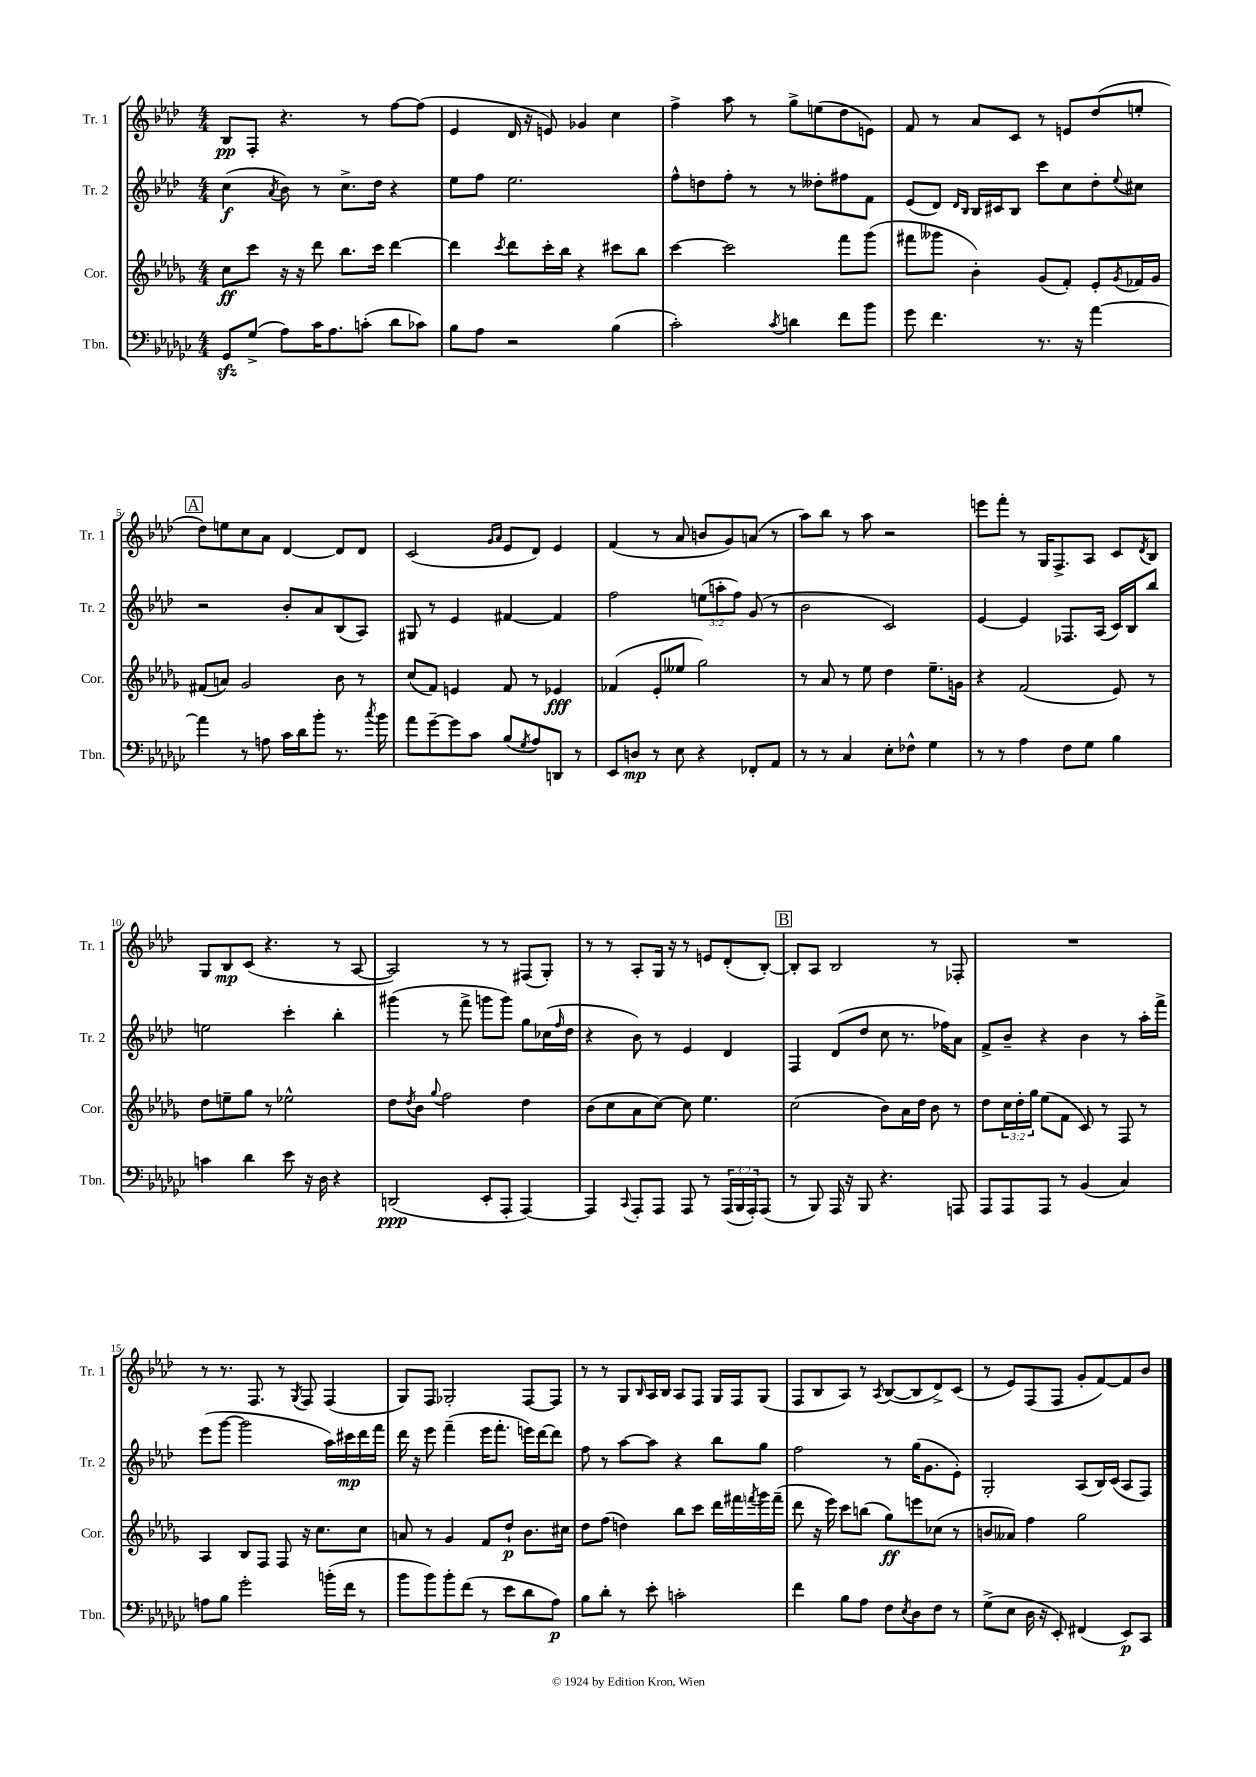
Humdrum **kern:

**kern	**dynam	**kern	**dynam	**kern	**dynam	**kern	**dynam
*part4	*part4	*part3	*part3	*part2	*part2	*part1	*part1
*staff4	*staff4	*staff3	*staff3	*staff2	*staff2	*staff1	*staff1
*I"Tbn.	*	*I"Cor.	*	*I"Tr. 2	*	*I"Tr. 1	*
*I'Tbn.	*	*I'Cor.	*	*I'Tr. 2	*	*I'Tr. 1	*
*clefF4	*	*clefG2	*	*clefG2	*	*clefG2	*
*k[b-e-a-d-g-c-]	*	*k[b-e-a-d-g-]	*	*k[b-e-a-d-]	*	*k[b-e-a-d-]	*
*M4/4	*	*M4/4	*	*M4/4	*	*M4/4	*
=1	=1	=1	=1	=1	=1	=1	=1
8GG-zz/L	.	8cc\L	ff	(4cc\	f	8B-/L	pp
(8G-^/J	.	8ccc\J	.	.	.	8F'/J	.
.	.	.	.	8qa-/	.	.	.
8A-\L)	.	16r	.	8b-\)	.	4.r	.
.	.	16r	.	.	.	.	.
16c-\K	.	8ddd-\	.	8r	.	.	.
8.A-\	.	.	.	.	.	.	.
.	.	8.bb-\L	.	8.cc^\L	.	.	.
(8cn'\J	.	.	.	.	.	8r	.
.	.	16ccc\Jk	.	16dd-\Jk	.	.	.
8d-\L	.	[4ddd-\	.	4r	.	[8ff\L	.
8c-X\J)	.	.	.	.	.	(8ff\J]	.
=2	=2	=2	=2	=2	=2	=2	=2
8B-\L	.	4ddd-\]	.	8ee-\L	.	4e-/	.
8A-\J	.	.	.	8ff\J	.	.	.
.	.	8qccc/	.	.	.	.	.
2r	.	8ddd-\L	.	2.ee-\	.	16d-/	.
.	.	.	.	.	.	16r	.
.	.	16ccc'\L	.	.	.	8en/)	.
.	.	16bb-\JJ	.	.	.	.	.
.	.	4r	.	.	.	4g-X/	.
(4B-\	.	8ccc#X\L	.	.	.	4cc\	.
.	.	8bb-\J	.	.	.	.	.
=3	=3	=3	=3	=3	=3	=3	=3
2c-'\)	.	[4ccc\	.	8ff^^\L	.	4ff^\	.
.	.	.	.	8ddn\	.	.	.
.	.	2ccc\]	.	8ff'\J	.	8aa-\	.
.	.	.	.	8r	.	8r	.
8qc-/	.	.	.	.	.	.	.
4dn\	.	.	.	8r	.	8gg^\L	.
.	.	.	.	8dd--X'\L	.	(8een\	.
8f\L	.	8fff\L	.	8ff#X\	.	8dd-\	.
8b-\J	.	(8ggg-\J	.	8f\J	.	8en\J)	.
=4	=4	=4	=4	=4	=4	=4	=4
8g-\	.	8fff#X\L	.	(8e-/L	.	8f/	.
4.f\	.	8ggg--X\J	.	8d-/J)	.	8r	.
.	.	.	.	16qqd-/LL	.	.	.
.	.	.	.	16qqB-/JJ	.	.	.
.	.	4b-'\)	.	16B-/LL	.	8a-/L	.
.	.	.	.	16c#X/J	.	.	.
.	.	.	.	8B-/J	.	8c/J	.
8.r	.	(8g-/L	.	8ccc\L	.	8r	.
.	.	8f'/J)	.	8cc\	.	8en/L	.
16r	.	.	.	.	.	.	.
[4a-\	.	8e-'/L	.	8dd-'\	.	(8dd-/	.
.	.	8qg-/	.	8qqee-/	.	.	.
.	.	16f-X/L	.	8cc#X\J	.	8een'/J	.
.	.	16g-/JJ	.	.	.	.	.
!!LO:LB:g=z
!!LO:REH:place=s1:t=A
=5	=5	=5	=5	=5	=5	=5	=5
4a-\]	.	(8f#X/L	.	2r	.	8dd-\L)	.
.	.	8an/J)	.	.	.	8een\	.
8r	.	2g-/	.	.	.	8cc\	.
8An\	.	.	.	.	.	8a-\J	.
16c-\LL	.	.	.	8b-'/L	.	[4d-/	.
16d-\J	.	.	.	.	.	.	.
8b-'\J	.	.	.	8a-/	.	.	.
8.r	.	8b-\	.	(8B-/	.	8d-/L]	.
.	.	8r	.	8A-/J)	.	8d-/J	.
8qcc-/	.	.	.	.	.	.	.
16b-\	.	.	.	.	.	.	.
=6	=6	=6	=6	=6	=6	=6	=6
8a-\L	.	(8cc/L	.	8G#X/	.	(2c/	.
[8g-~\	.	8f/J)	.	8r	.	.	.
8g-\]	.	4en/	.	4e-/	.	.	.
8c-\J	.	.	.	.	.	.	.
.	.	.	.	.	.	16qqg/LL	.
.	.	.	.	.	.	16qqa-/JJ	.
(8B-/L	.	8f/	.	[4f#X/	.	8e-/L	.
8qG-/	.	.	.	.	.	.	.
8A-/)	.	8r	.	.	.	8d-/J)	.
8DDn/J	.	4e-X/	fff	4f#/]	.	4e-/	.
8r	.	.	.	.	.	.	.
=7	=7	=7	=7	=7	=7	=7	=7
8EE-/L	.	(4f-X/	.	2ff\	.	(4f/	.
8Dn/J	mp	.	.	.	.	.	.
8r	.	8e-'/L	.	.	.	8r	.
8E-\	.	8ee--X/J	.	.	.	8a-/	.
4r	.	2gg-\)	.	(12een\L	.	8bn/L	.
.	.	.	.	12aan'\	.	.	.
.	.	.	.	.	.	8g/)	.
.	.	.	.	12ff\J)	.	.	.
8FF-X'/L	.	.	.	(8g/	.	(8an/J	.
8AA-/J	.	.	.	8r	.	8r	.
=8	=8	=8	=8	=8	=8	=8	=8
8r	.	8r	.	2b-\	.	8aa-\L)	.
8r	.	8a-/	.	.	.	8bb-\J	.
4C-/	.	8r	.	.	.	8r	.
.	.	8ee-\	.	.	.	8aa-\	.
8E-'\L	.	4dd-\	.	2c/)	.	2r	.
8F-X^^\J	.	.	.	.	.	.	.
4G-\	.	8.ee-~\L	.	.	.	.	.
.	.	16gn\Jk	.	.	.	.	.
=9	=9	=9	=9	=9	=9	=9	=9
8r	.	4r	.	[4e-/	.	8eeen\L	.
8r	.	.	.	.	.	8fff'\J	.
4A-\	.	(2f/	.	4e-/]	.	8r	.
.	.	.	.	.	.	16G/KL	.
.	.	.	.	.	.	8.F^/	.
8F\L	.	.	.	8.F-X/L	.	.	.
8G-\J	.	.	.	.	.	8A-/J	.
.	.	.	.	(16A-/Jk	.	.	.
4B-\	.	8e-/)	.	16c/LL)	.	8c/L	.
.	.	.	.	16B-/J	.	.	.
.	.	.	.	.	.	8qd-/	.
.	.	8r	.	8bb-/J	.	8B-/J	.
!!LO:LB:g=z
=10	=10	=10	=10	=10	=10	=10	=10
4cn\	.	8dd-\L	.	2een\	.	8G/L	.
.	.	8een~\	.	.	.	8B-/	mp
4d-\	.	8gg-\J	.	.	.	(8c/J	.
.	.	8r	.	.	.	4.r	.
8e-\	.	2ee-X^^\	.	4ccc'\	.	.	.
16r	.	.	.	.	.	.	.
16D-\	.	.	.	.	.	.	.
4r	.	.	.	4bb-'\	.	8r	.
.	.	.	.	.	.	[8A-/	.
=11	=11	=11	=11	=11	=11	=11	=11
(2DDn/	ppp	8dd-\L	.	(4ggg#X\	.	2A-/])	.
.	.	8qdd-/	.	.	.	.	.
.	.	8b-\J	.	.	.	.	.
.	.	8qqgg-/	.	.	.	.	.
.	.	2ff\	.	8r	.	.	.
.	.	.	.	8fff^\	.	.	.
8EE-'/L	.	.	.	8gggn\L	.	8r	.
8AAA-'/J	.	.	.	8ggg\J)	.	8r	.
[4AAA-/)	.	4dd-\	.	8gg\L	.	(8F#X/L	.
.	.	.	.	(16cc-X\L	.	8G'/J)	.
.	.	.	.	16qqff/	.	.	.
.	.	.	.	16dd-\JJ	.	.	.
=12	=12	=12	=12	=12	=12	=12	=12
4AAA-/]	.	(8b-\L	.	4r	.	8r	.
.	.	8cc\	.	.	.	8r	.
8qqCC-/	.	.	.	.	.	.	.
8AAA-'/L	.	8a-\	.	8b-\)	.	8A-'/L	.
8AAA-/J	.	[8cc\J)	.	8r	.	16G/Jk	.
.	.	.	.	.	.	16r	.
8AAA-/	.	8cc\]	.	4e-/	.	8r	.
8r	.	4.ee-\	.	.	.	8en/L	.
(24AAA-/LL	.	.	.	4d-/	.	(8d-'/	.
24BBB-/	.	.	.	.	.	.	.
24AAA-'/J)	.	.	.	.	.	.	.
(8AAA-/J	.	.	.	.	.	[8B-'/J)	.
!!LO:REH:place=s1:t=B
=13	=13	=13	=13	=13	=13	=13	=13
8r	.	(2cc\	.	4F/	.	8B-'/L]	.
8BBB-/)	.	.	.	.	.	8A-/J	.
16AAA-/	.	.	.	(8d-/L	.	2B-/	.
16r	.	.	.	.	.	.	.
8BBB-/	.	.	.	8dd-/J	.	.	.
4.r	.	8b-\L)	.	8cc\	.	.	.
.	.	16a-\L	.	8.r	.	.	.
.	.	16dd-\JJ	.	.	.	.	.
.	.	8b-\	.	.	.	8r	.
.	.	.	.	16ff-X\KL)	.	.	.
8AAAn/	.	8r	.	8a-\J	.	8F-X'/	.
=14	=14	=14	=14	=14	=14	=14	=14
8AAA-/L	.	8dd-\L	.	8f^/L	.	1r	.
8AAA-/	.	24cc\L	.	8b-~/J	.	.	.
.	.	24dd-'\	.	.	.	.	.
.	.	24gg-\JJ	.	.	.	.	.
8AAA-/J	.	(8ee-\L	.	4r	.	.	.
8r	.	8f\J	.	.	.	.	.
(4BB-/	.	8c/)	.	4b-\	.	.	.
.	.	8r	.	.	.	.	.
4C-/)	.	8F/	.	8r	.	.	.
.	.	8r	.	16aa-'\LL	.	.	.
.	.	.	.	16fff^\JJ	.	.	.
!!LO:LB:g=z
=15	=15	=15	=15	=15	=15	=15	=15
8An\L	.	4A-/	.	(8eee-\L	.	8r	.
8B-\J	.	.	.	[8ggg\J	.	8.r	.
2g-'\	.	8B-/L	.	2ggg\]	.	.	.
.	.	.	.	.	.	8.F/	.
.	.	8F/J	.	.	.	.	.
.	.	8F/	.	.	.	8r	.
.	.	.	.	.	.	8qG/	.
.	.	16r	.	.	.	8F/	.
.	.	8.cc\L	.	.	.	.	.
(16bn'\LL	.	.	.	16aa-\LL)	.	(4F/	.
16f\JJ	.	.	.	16ccc#X\	mp	.	.
8r	.	8cc\J	.	16ddd-\	.	.	.
.	.	.	.	16fff\JJ	.	.	.
=16	=16	=16	=16	=16	=16	=16	=16
8b-\L	.	8an/	.	16ddd-\	.	8G/L)	.
.	.	.	.	16r	.	.	.
8b-\)	.	8r	.	8eee-\	.	8F/J	.
8b-'\	.	4g-/	.	(4fff~\	.	2G-X'/	.
(8f\J	.	.	.	.	.	.	.
8r	.	8f/L	.	16eee-\KL	.	.	.
.	.	.	.	8.fff'\J	.	.	.
8e-\L	.	8dd-`/J	p	.	.	.	.
8d-\	.	8.b-\L	.	16eeen\LL)	.	[8F/L	.
.	.	.	.	[16ddd-\J	.	.	.
8A-\J)	p	.	.	8ddd-\J]	.	8F/J]	.
.	.	16cc#X\Jk	.	.	.	.	.
=17	=17	=17	=17	=17	=17	=17	=17
8B-\L	.	8dd-\L	.	8ff\	.	8r	.
8d-'\J	.	(8ff\J	.	8r	.	8r	.
8r	.	4ddn\)	.	[8aa-\L	.	8G/L	.
.	.	.	.	.	.	16qqB-/	.
8e-'\	.	.	.	8aa-\J]	.	16A-/L	.
.	.	.	.	.	.	16B-/JJ	.
2cn'\	.	8bb-\L	.	4r	.	8A-/L	.
.	.	8ccc\J	.	.	.	8F/J	.
.	.	16ddd-\LL	.	8bb-\L	.	16G/LL	.
.	.	16fff#X\	.	.	.	16F/J	.
.	.	8qfffn/	.	.	.	.	.
.	.	16ggg-\	.	8gg\J	.	(8G/J	.
.	.	(16fff~\JJ	.	.	.	.	.
=18	=18	=18	=18	=18	=18	=18	=18
4f\	.	8ddd-\	.	2ff\	.	8F/L	.
.	.	16r	.	.	.	8B-/	.
.	.	16eee-\)	.	.	.	.	.
8B-\L	.	8ccc\L	.	.	.	8A-/J)	.
8A-\J	.	(8bbn\J	.	.	.	8r	.
.	.	.	.	.	.	8qA-/	.
8F\L	.	8gg-\L)	ff	8r	.	([8B-/L	.
8qE-/	.	.	.	.	.	.	.
8D-\	.	8eeen\	.	(16gg\KL	.	8B-/]	.
.	.	.	.	8.g\	.	.	.
8F\J	.	(8cc-X\J	.	.	.	8d-^/)	.
8r	.	8r	.	8e-'\J)	.	(8c/J	.
=19	=19	=19	=19	=19	=19	=19	=19
(8G-^\L	.	8bn/L	.	2G'/	.	8r	.
8E-\J	.	8a--X/J)	.	.	.	8e-/L)	.
16D-\	.	4ff\	.	.	.	(8F/	.
16r	.	.	.	.	.	.	.
8EE-'/)	.	.	.	.	.	8F/J	.
(4FF#X/	.	2gg-\	.	(8A-/L	.	8g'/L	.
.	.	.	.	16B-/L)	.	[8f/)	.
.	.	.	.	(16c/JJ	.	.	.
8EE-/L)	p	.	.	8A-/L	.	8f/]	.
8CC-/J	.	.	.	8F/J)	.	8b-/J	.
==	==	==	==	==	==	==	==
*-	*-	*-	*-	*-	*-	*-	*-
